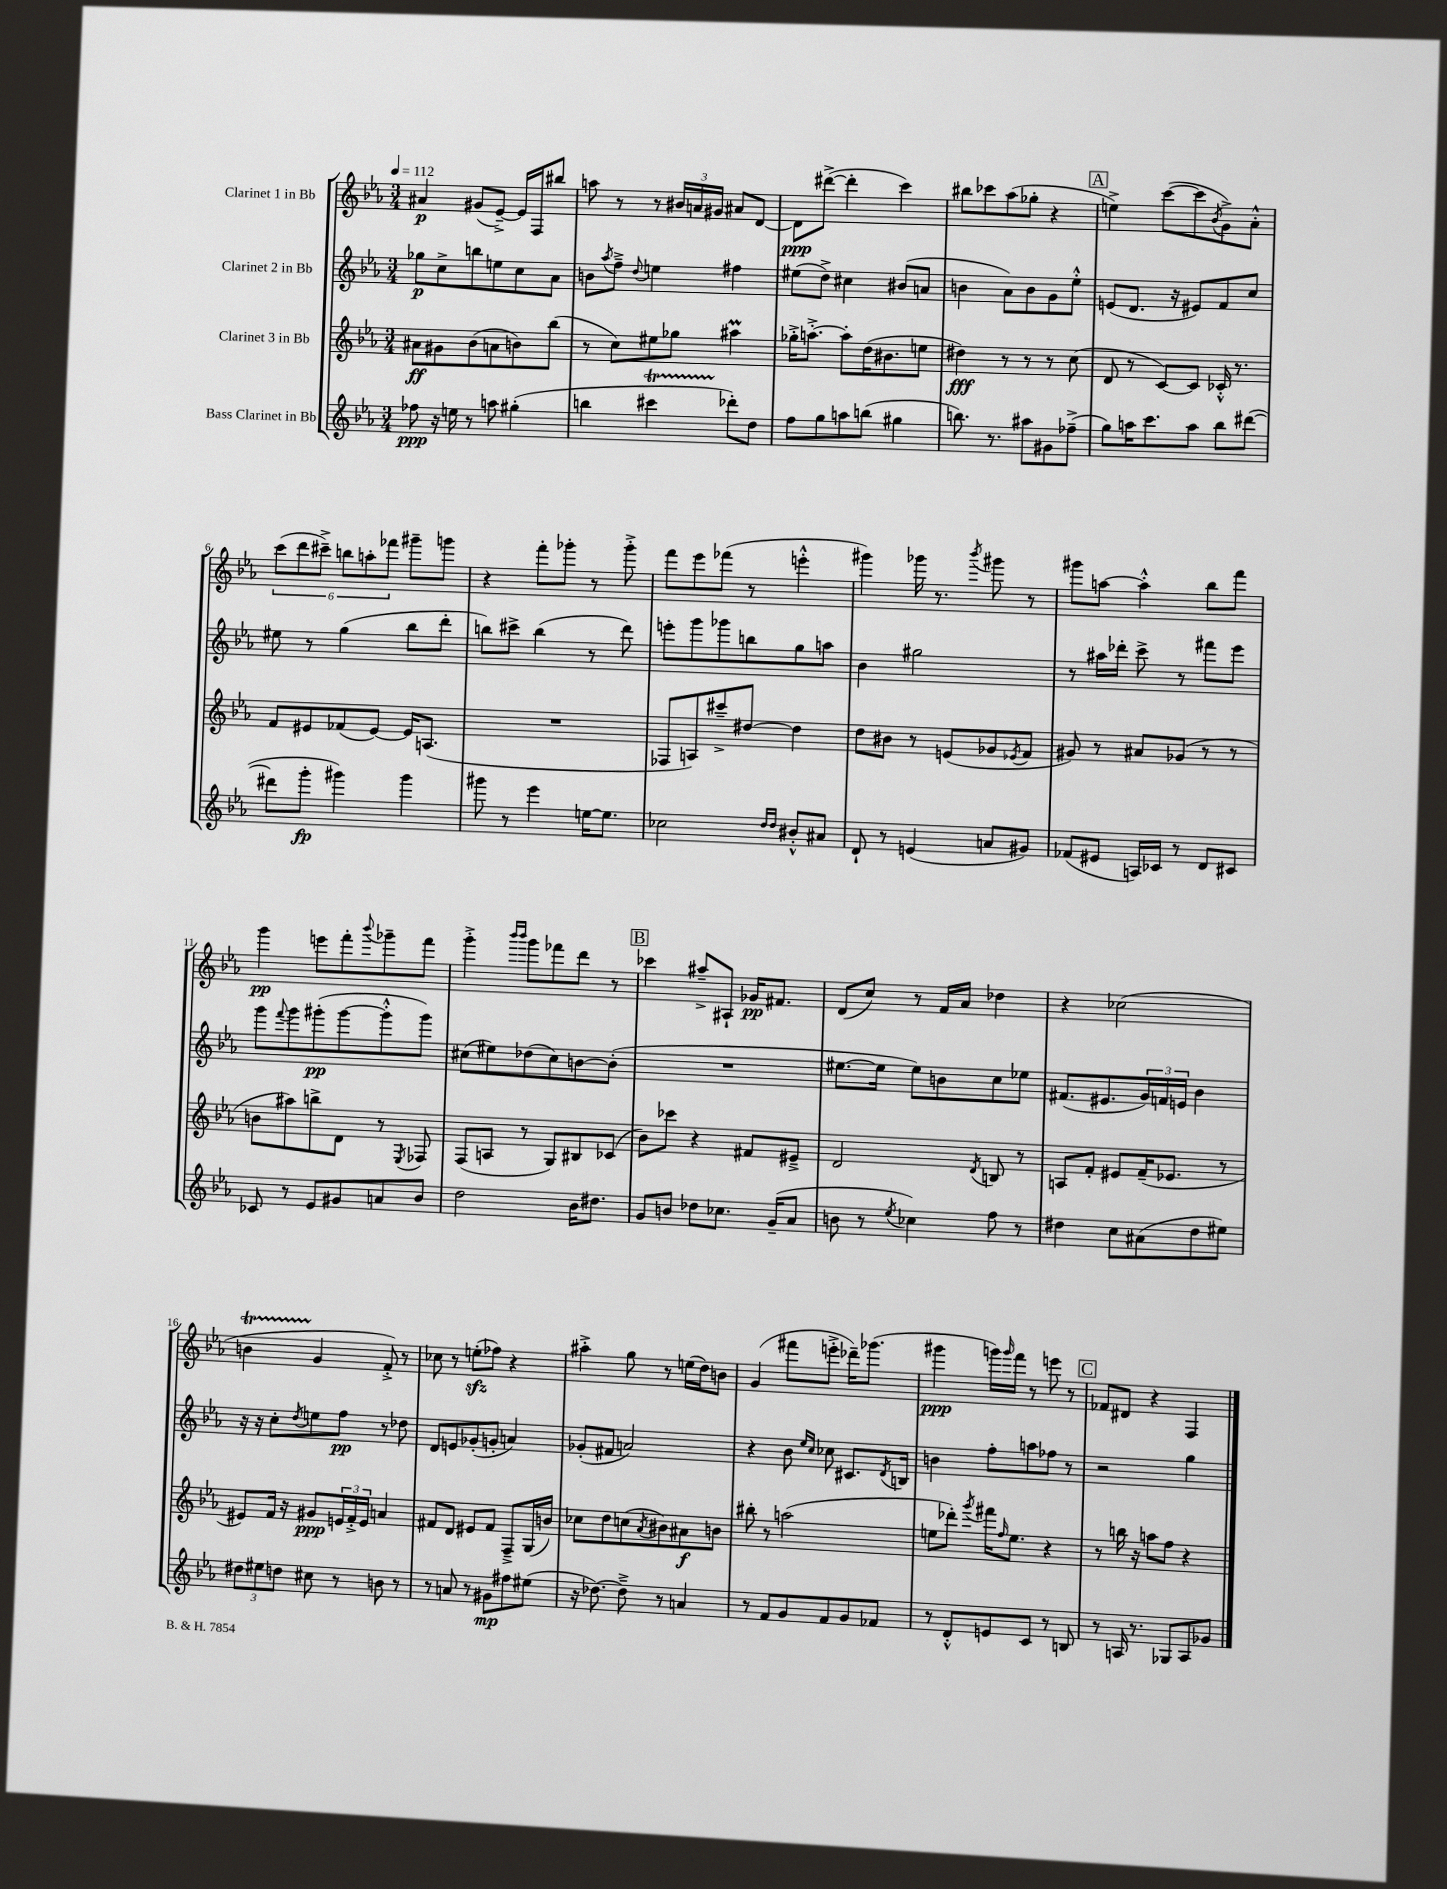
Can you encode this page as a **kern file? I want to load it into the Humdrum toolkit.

**kern	**kern	**kern	**kern
*staff4	*staff3	*staff2	*staff1
*clefG2	*clefG2	*clefG2	*clefG2
*k[b-e-a-]	*k[b-e-a-]	*k[b-e-a-]	*k[b-e-a-]
*M3/4	*M3/4	*M3/4	*M3/4
*MM112	*MM112	*MM112	*MM112
8ff-	8a#	8gg-	4a#
16r	8g#	8cc^	.
16ee	.	.	.
8r	(8b-	8bb	(8g#
8aa	8a	8ee	[8e-~^)
(4gg#'	8b)	8cc	16e-]
.	.	.	16F
.	(8bb-	8a-	8bb#
=	=	=	=
4bb	8r	8b	8aa
.	.	8qaa-	.
.	8cc)	8ff~^	8r
.	.	8qqdd	.
4ccc#	8ee#	4ee	8r
.	8gg-	.	24b#
.	.	.	24a
.	.	.	24g#
8ddd-')	4aa#	4ff#	8a#
8dd	.	.	[8d
=	=	=	=
8ff	16gg-'^	(8ee#	8d]
.	[8.aa'^	.	.
8gg	.	8dd^)	([8ddd#^
8aa	8aa']	4cc#	4ddd#']
(8bb	(16dd	.	.
.	8.b#	.	.
4gg#	.	(8b#	4ccc)
.	8ee	8a	.
=	=	=	=
8.bb)	4dd#)	4b	8bb#
.	.	.	8ccc-
8.r	.	.	.
.	8r	8a-)	(8aa-
8aa#	8r	8b	8gg-'
8g#	8r	8g	4r
(8ff-~^	(8cc	8ee-'^^	.
=	=	=	=
8gg)	8d	(8e	4ee^)
16aa	8r	8.d	.
8.ccc	.	.	.
.	[8c)	.	([8ccc
.	.	16r	.
8aa	8c]	8e#)	8ccc]
.	.	.	8qb-
8bb-	16c-'^^	8f	8g^)
.	8.r	.	.
([8ddd#	.	8cc	8a-'^^
=	=	=	=
8ddd#]	8f	8ee#	(12ccc
.	.	.	12ddd
8ggg'	8e#	8r	.
.	.	.	12ccc#~^)
4ggg#)	(8f-	(4gg	12bb
.	.	.	12aa'
.	[8e#)	.	.
.	.	.	12fff-
4ggg#	16e#]	8bb-	8ggg#~
.	(8.A	.	.
.	.	8ddd'	8ggg
=	=	=	=
8ggg#	2.r	8bb)	4r
8r	.	8ccc#^	.
4eee-	.	(4bb	8fff'
.	.	.	8ggg-'
[16ee	.	8r	8r
8.ee]	.	.	.
.	.	8ddd)	8ggg-'^
=	=	=	=
2cc-	8F-	8eee'	8fff
.	8A)	8ggg	8eee-
.	8ccc#~^	8ggg-	(8fff-
.	[8dd#	8bb	8r
16qqdd	.	.	.
16qqdd	.	.	.
8b#'^^	4dd#]	8gg	4eee'^^
8a#	.	8aa	.
=	=	=	=
8d`	8dd	4b-	4ggg#)
8r	8b#	.	.
(4e	8r	2gg#	16ggg-
.	.	.	8.r
.	(8e	.	.
.	.	.	8qbbb-
8a	8g-	.	8ggg#
.	8qe-	.	.
8g#)	8f	.	8r
=	=	=	=
(8f-	8g#)	8r	8ggg#
8e#	8r	16aa#	[8aa
.	.	16ddd-'	.
16A)	8a#	8ccc^	4aa'^^]
16c-	.	.	.
8r	(8g-	8r	.
8d	8r	8fff#	8bb-
8c#	8r	8eee-	8fff
=	=	=	=
8c-	8b	8ggg	4ggg
.	.	8qqfff	.
8r	8aa#)	8ggg	.
8e-	8bb^	(8ggg#'	8eee
8g#	8d	[8ggg#	8fff'
.	.	.	8qqbbb-
8a	8r	8ggg#'^^]	8ggg-~
.	8qE-	.	.
8b-	8F-	8ggg#)	8fff
=	=	=	=
2dd	(8F	(8cc#	4ggg'^
.	8A	8ee#)	.
.	.	.	16qqbbb-
.	.	.	16qqbbb-
.	8r	(8dd-	8ggg
.	8G)	8cc#)	8fff-
16b-	8B#	[8b	8ddd
8.dd#	.	.	.
.	(8c-	(8b']	8r
=	=	=	=
8g	8b-)	2.r	4ccc-
8b	8ccc-	.	.
8dd-	4r	.	8aa#~^
8.cc-	.	.	8A#`
.	8f#	.	16g-
(16g~	.	.	8.f#
8a-	8e#~^	.	.
=	=	=	=
8b	2d	[8.ee#	(8d
8r	.	.	8cc)
.	.	16ee#]	.
8qee-	.	.	.
4cc-)	.	8ee#)	8r
.	.	8b	16f
.	.	.	16a-
.	8qd	.	.
8ff	8B	8cc	4dd-
8r	8r	8ee-	.
=	=	=	=
4dd#	8A	(8.f#	4r
.	8f'	.	.
.	.	8.e#	.
8cc	8e#	.	(2cc-
(8a#	(16f~	24g)	.
.	.	24f	.
.	8.e-	.	.
.	.	24e	.
8dd#	.	4b-	.
8ee#)	8r	.	.
=	=	=	=
12dd#	8e#)	16r	4b
.	.	16r	.
12ee#	.	.	.
.	16f	8cc'	.
12dd	.	.	.
.	16r	.	.
.	.	8qdd	.
8cc#	8g#	8ee	4g
8r	24e	8ff	.
.	24f'^	.	.
.	24e	.	.
8b	4a	8r	8f'^)
8r	.	8dd-	8r
=	=	=	=
8r	8f#	8d	8cc-
8a	8d	8e	8r
8r	8e#	(8g-'	(8ee'
8g#	8f#	8g'	8ff-)
8ff#	8F~^	4a)	4r
(8ee#	(16G	.	.
.	16b)	.	.
=	=	=	=
16r	8cc-	(8g-'	4aa#'^
[8.dd-)	.	.	.
.	8dd	8f#	.
8dd-~^]	(8cc	2a)	8gg
.	8qa-	.	.
8r	8b#)	.	8r
4a	8a#	.	(16ee
.	.	.	16dd)
.	8b	.	8b
=	=	=	=
8r	8bb#'	4r	(4g
8f	8r	.	.
8g	(2aa	8b-	8fff#
.	.	16qqee-	.
.	.	16qqcc	.
8f	.	8cc-	8eee'^
8g	.	8.c#	16ddd-~)
.	.	.	(8.ggg-
8f-	.	.	.
.	.	8qd	.
.	.	16B	.
=	=	=	=
8r	8ee	4b	4ggg#
8d'^^	8ddd-')	.	.
.	8qggg	.	.
8e	16fff#	8ff'	16ggg)
.	16qqff	.	16qqggg
.	8.ee	.	16fff
8c	.	8aa	8r
8r	4r	8ff-	8eee
8B	.	8r	8r
=	=	=	=
8r	8r	2r	8f-
16A	16bb	.	8d#
8.r	16r	.	.
.	8aa	.	4r
8G-	8ff	.	.
8A	4r	4gg	4F
8g-	.	.	.
==	==	==	==
*-	*-	*-	*-
